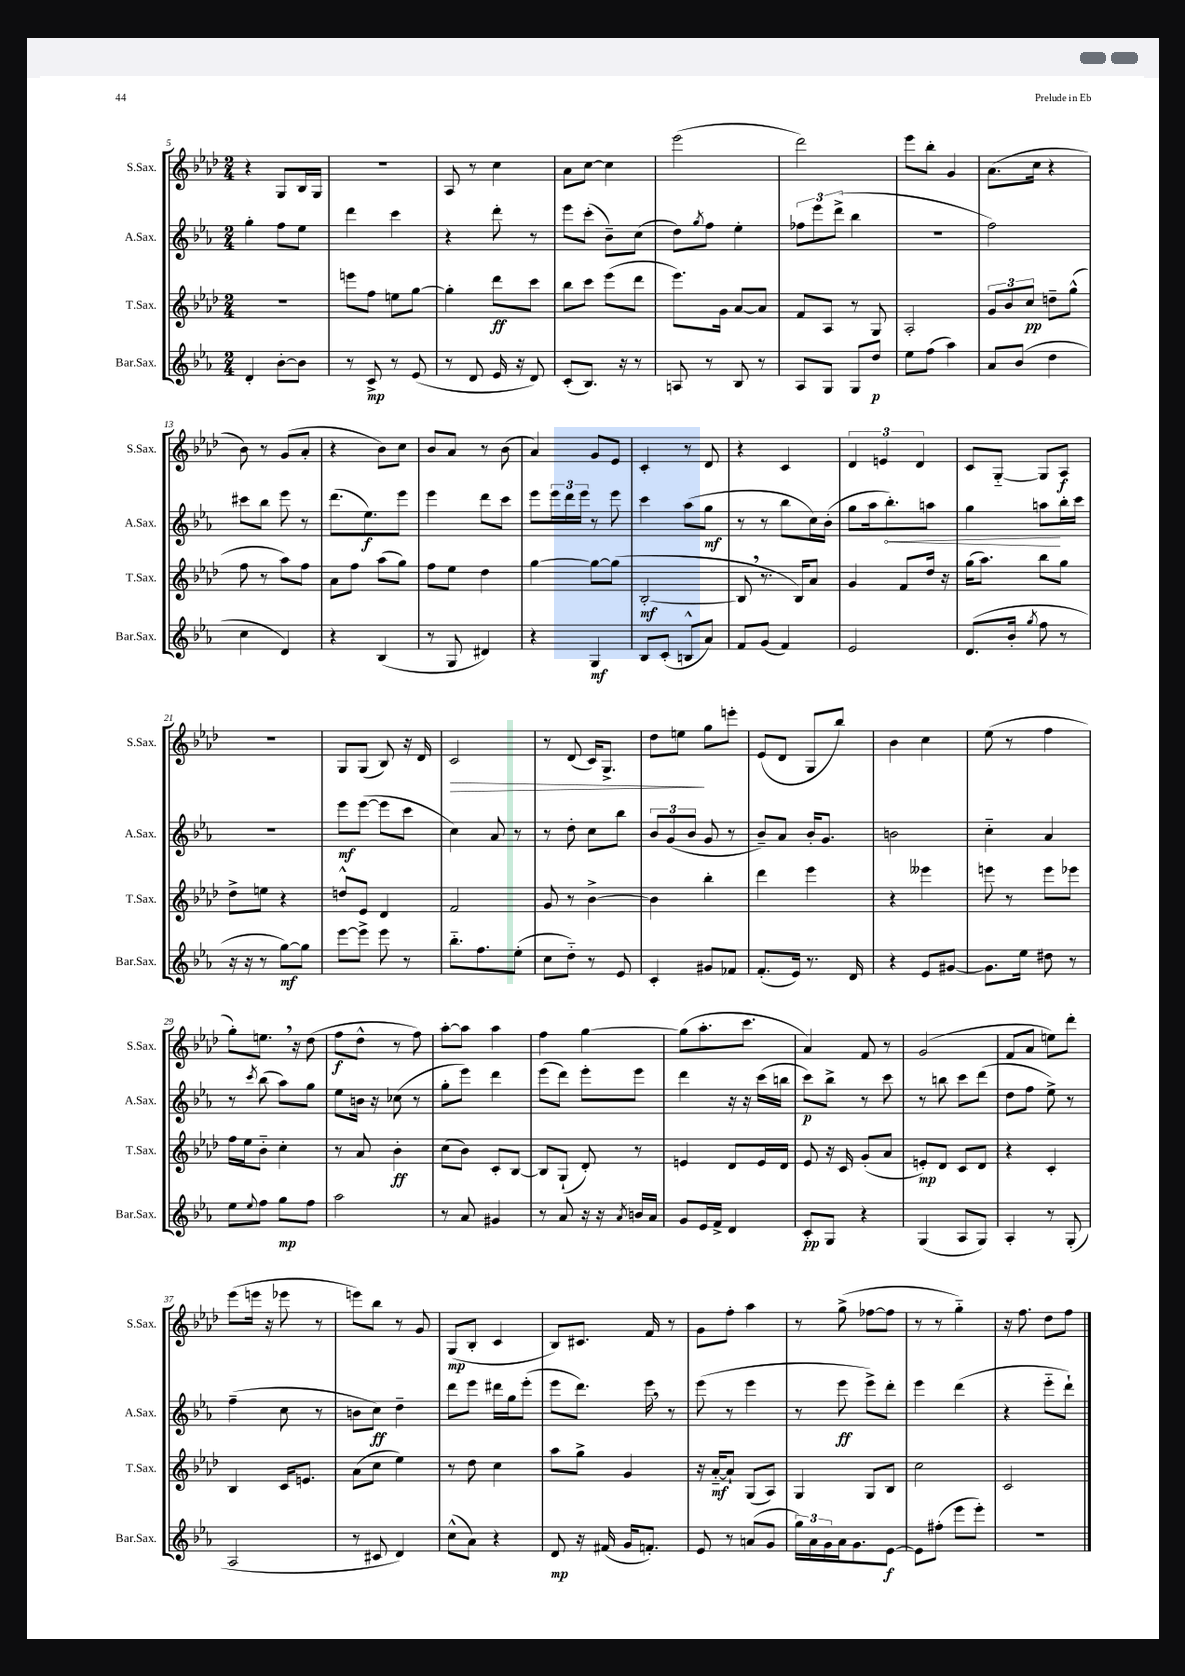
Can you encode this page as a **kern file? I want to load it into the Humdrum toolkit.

**kern	**dynam	**kern	**dynam	**kern	**dynam	**kern	**dynam
*part4	*part4	*part3	*part3	*part2	*part2	*part1	*part1
*staff4	*staff4	*staff3	*staff3	*staff2	*staff2	*staff1	*staff1
*I"Bar.Sax.	*	*I"T.Sax.	*	*I"A.Sax.	*	*I"S.Sax.	*
*I'Bar.Sax.	*	*I'T.Sax.	*	*I'A.Sax.	*	*I'S.Sax.	*
*clefG2	*	*clefG2	*	*clefG2	*	*clefG2	*
*k[b-e-a-]	*	*k[b-e-a-d-]	*	*k[b-e-a-]	*	*k[b-e-a-d-]	*
*M2/4	*	*M2/4	*	*M2/4	*	*M2/4	*
=5	=5	=5	=5	=5	=5	=5	=5
4d'/	.	2r	.	4gg'\	.	4r	.
[8b-'\L	.	.	.	8ff\L	.	8G/L	.
8b-\J]	.	.	.	8ee-\J	.	16B-/L	.
.	.	.	.	.	.	16G/JJ	.
=6	=6	=6	=6	=6	=6	=6	=6
8r	.	8eeen\L	.	4ddd\	.	2r	.
8c^/	mp	8ff\J	.	.	.	.	.
8r	.	8een\L	.	4ccc\	.	.	.
(8e-/	.	[8gg\J	.	.	.	.	.
=7	=7	=7	=7	=7	=7	=7	=7
8r	.	4gg'\]	.	4r	.	8A-/	.
8d/	.	.	.	.	.	8r	.
16e-/	.	8ddd-\L	ff	8ddd'\	.	4cc\	.
16r	.	.	.	.	.	.	.
8d/)	.	8ccc\J	.	8r	.	.	.
=8	=8	=8	=8	=8	=8	=8	=8
(8c'/L	.	8bb-\L	.	8eee-\L	.	8a-\L	.
8.B-/J)	.	8ccc\J	.	(8ccc'\J	.	[8cc\J	.
.	.	(8eee-\L	.	8b-~\L)	.	4cc\]	.
16r	.	.	.	.	.	.	.
8r	.	8ddd-\J	.	(8cc\J	.	.	.
=9	=9	=9	=9	=9	=9	=9	=9
8An/	.	8.eee-\L)	.	8dd\L)	.	(2eee-\	.
.	.	.	.	8qgg/	.	.	.
8r	.	.	.	8ff\J	.	.	.
.	.	16g\Jk	.	.	.	.	.
8B-/	.	[8a-/L	.	4ee-'\	.	.	.
8r	.	8a-/J]	.	.	.	.	.
=10	=10	=10	=10	=10	=10	=10	=10
8A-/L	.	8f/L	.	12ff-X\L	.	2ddd-\)	.
.	.	.	.	12eee-\	.	.	.
8G/J	.	8A-/J	.	.	.	.	.
.	.	.	.	(12ddd^\J	.	.	.
8G/L	.	8r	.	4bb-\	.	.	.
8dd/J	p	8G/	.	.	.	.	.
=11	=11	=11	=11	=11	=11	=11	=11
8ee-\L	.	2A-'/	.	2r	.	8eee-\L	.
(8ff\J	.	.	.	.	.	8bb-'\J	.
4aa-\)	.	.	.	.	.	4g/	.
=12	=12	=12	=12	=12	=12	=12	=12
8a-/L	.	12g/L	.	2ff\)	.	(8.a-\L	.
.	.	12b-/	.	.	.	.	.
(8b-/J	.	.	.	.	.	.	.
.	.	12cc/J	pp	.	.	.	.
.	.	.	.	.	.	16cc\Jk	.
4dd\	.	8ddn~\L	.	.	.	4r	.
.	.	(8gg^^\J	.	.	.	.	.
!!LO:LB:g=z
=13	=13	=13	=13	=13	=13	=13	=13
4cc\	.	8ff\	.	8ccc#X\L	.	8b-\)	.
.	.	8r	.	8bb-\J	.	8r	.
4d/)	.	8aa-\L)	.	8eee-\	.	(8g/L	.
.	.	8ff\J	.	8r	.	8a-'/J	.
=14	=14	=14	=14	=14	=14	=14	=14
4r	.	8a-\L	.	(8.ddd\L	.	4r	.
.	.	8ff\J	.	.	.	.	.
.	.	.	.	8.ee-\)	f	.	.
(4B-/	.	(8aa-\L	.	.	.	8b-\L)	.
.	.	8gg\J)	.	8eee-\J	.	8cc\J	.
=15	=15	=15	=15	=15	=15	=15	=15
8r	.	8ff\L	.	4eee-\	.	8b-/L	.
8G/	.	8ee-\J	.	.	.	8a-/J	.
4d#X/)	.	4dd-\	.	8ddd\L	.	8r	.
.	.	.	.	8ccc\J	.	(8b-\	.
=16	=16	=16	=16	=16	=16	=16	=16
4r	.	[4gg\	.	8eee-\L	.	4a-/)	.
.	.	.	.	24eee-\L	.	.	.
.	.	.	.	24ddd\	.	.	.
.	.	.	.	24eee-\JJ	.	.	.
4G/	mf	8gg\L_	.	8r	.	8g/L	.
.	.	(8gg\J]	.	8eee-\	.	8e-/J	.
=17	=17	=17	=17	=17	=17	=17	=17
8B-/L	.	[2B-'/	mf	4ccc\	.	4c'/	.
(8c'/J	.	.	.	.	.	.	.
8Bn^^/L	.	.	.	(8aa-\L	.	8r	.
8a-/J)	.	.	.	8gg\J	mf	8d-/	.
=18	=18	=18	=18	=18	=18	=18	=18
8f/L	.	8B-,/]	.	8r	.	4r	.
(8g/J	.	8.r	.	8r	.	.	.
4f/)	.	.	.	8bb-\L	.	4c/	.
.	.	16B-/KL)	.	.	.	.	.
.	.	8a-/J	.	16cc\L)	.	.	.
.	.	.	.	(16b-'\JJ	.	.	.
=19	=19	=19	=19	=19	=19	=19	=19
2e-/	.	4g/	.	8gg\L	.	6d-/	.
.	.	.	.	16aa-\k	.	.	.
.	.	.	.	.	.	6en/	.
!	!	!	!	!	!LO:HP:b	!	!
.	.	.	.	8.bb-'\)	<	.	.
.	.	8f/L	.	.	.	.	.
.	.	.	.	.	.	6d-/	.
.	.	16dd-/Jk	.	8aan\J	.	.	.
.	.	16r	.	.	.	.	.
=20	=20	=20	=20	=20	=20	=20	=20
(8.d/L	.	(16gg\KL	.	4gg\	.	8c/L	.
.	.	8.aa-\J)	.	.	.	.	.
.	.	.	.	.	.	[8G/J	.
16b-'/Jk	.	.	.	.	.	.	.
8qgg/	.	.	.	.	.	.	.
8ff\	.	8bb-\L	.	8aan\L	.	8G/L]	.
8r	.	8gg\J	.	16bb-'\L	[	8A-/J	f
.	.	.	.	16ccc\JJ	.	.	.
!!LO:LB:g=z
=21	=21	=21	=21	=21	=21	=21	=21
16r	.	8dd-^\L	.	2r	.	2r	.
16r	.	.	.	.	.	.	.
8r	.	8een\J	.	.	.	.	.
[8gg\L)	mf	4r	.	.	.	.	.
8gg\J]	.	.	.	.	.	.	.
=22	=22	=22	=22	=22	=22	=22	=22
[8eee-\L	.	8ddn^^/L	.	8eee-\L	mf	8G/L	.
8eee-^\J]	.	8e-/J	.	([8eee-\J	.	(8G/J	.
8eee-\	.	4d-/	.	8eee-\L]	.	8B-/)	.
8r	.	.	.	8ccc\J	.	16r	.
.	.	.	.	.	.	16d-/	.
=23	=23	=23	=23	=23	=23	=23	=23
!	!	!	!	!	!	!	!LO:HP:b
8.bb-\L	.	2f/	.	4cc\)	.	2c/	>
8.ff\	.	.	.	.	.	.	.
.	.	.	.	8a-/	.	.	.
(8ee-'\J	.	.	.	8r	.	.	.
=24	=24	=24	=24	=24	=24	=24	=24
8cc\L	.	8g/	.	8r	.	8r	.
8dd\J)	.	8r	.	8dd'\	.	(8d-/	.
8r	.	[4b-^\	.	8cc\L	.	16c/KL)	.
.	.	.	.	.	.	8.G^/J	.
8e-/	.	.	.	8bb-\J	.	.	.
=25	=25	=25	=25	=25	=25	=25	=25
4c'/	.	4b-\]	.	12b-/L	.	8dd-\L	.
.	.	.	.	(12g/	.	.	.
.	.	.	.	.	.	8een\J	.
.	.	.	.	12b-/J	.	.	.
8g#X/L	.	4bb-'\	.	8g/	.	8gg\L	]
8f-X/J	.	.	.	8r	.	8eeen'\J	.
=26	=26	=26	=26	=26	=26	=26	=26
(8.f'/L	.	4ddd-\	.	8b-~/L)	.	(8e-/L	.
.	.	.	.	8a-/J	.	8d-/J	.
16e-/Jk)	.	.	.	.	.	.	.
8.r	.	4eee-\	.	16b-'/KL	.	8G/L	.
.	.	.	.	8.g/J	.	.	.
.	.	.	.	.	.	8bb-/J)	.
16d/	.	.	.	.	.	.	.
=27	=27	=27	=27	=27	=27	=27	=27
4r	.	4r	.	2bn\	.	4b-\	.
8e-/L	.	4eee--X\	.	.	.	4cc\	.
[8g#X/J	.	.	.	.	.	.	.
=28	=28	=28	=28	=28	=28	=28	=28
8.g#\L]	.	8eeen\	.	4cc\	.	(8ee-\	.
.	.	8r	.	.	.	8r	.
16ee-\Jk	.	.	.	.	.	.	.
8dd#X\	.	8eee\L	.	4a-/	.	4ff\	.
8r	.	8eee-X\J	.	.	.	.	.
!!LO:LB:g=z
=29	=29	=29	=29	=29	=29	=29	=29
8ee-\L	.	16ff\LL	.	8r	.	8gg'\L)	.
.	.	16ee-\J	.	.	.	.	.
8qqee-/	.	.	.	8qccc/	.	.	.
8ff\J	.	8b-\J	.	(8bb-\	.	8.een,\J	.
8gg\L	mp	4cc'\	.	8aa-\L)	.	.	.
.	.	.	.	.	.	16r	.
8ff\J	.	.	.	8gg\J	.	(8dd-\	.
=30	=30	=30	=30	=30	=30	=30	=30
2aa-\	.	8r	.	8ee-\L	.	8ff\L	f
.	.	8a-/	.	16bn\Jk	.	8dd-^^\J	.
.	.	.	.	16r	.	.	.
.	.	4b-'\	ff	(8cc-X\	.	8r	.
.	.	.	.	8r	.	8ff\)	.
=31	=31	=31	=31	=31	=31	=31	=31
8r	.	(8cc\L	.	8gg'\L	.	[8aa-'\L	.
8a-/	.	8b-\J)	.	8eee-\J)	.	8aa-\J]	.
4g#X/	.	8c'/L	.	4ddd\	.	4aa-\	.
.	.	[8B-/J	.	.	.	.	.
=32	=32	=32	=32	=32	=32	=32	=32
8r	.	8B-/L]	.	(8eee-\L	.	4ff\	.
8a-/	.	(8G`/J	.	8ddd\J)	.	.	.
16r	.	8d-'/)	.	8eee-'\L	.	[4gg\	.
16r	.	.	.	.	.	.	.
8qa-/	.	.	.	.	.	.	.
16bn/LL	.	8r	.	8eee-\J	.	.	.
16a-/JJ	.	.	.	.	.	.	.
=33	=33	=33	=33	=33	=33	=33	=33
8g/L	.	4en/	.	4ddd\	.	(8gg\L]	.
16e-/L	.	.	.	.	.	8.aa-'\	.
16f^/JJ	.	.	.	.	.	.	.
4d/	.	8d-/L	.	16r	.	.	.
.	.	.	.	16r	.	8.ccc\J	.
.	.	16e/L	.	(16ccc\LL	.	.	.
.	.	16d-/JJ	.	16bbn\JJ	.	.	.
=34	=34	=34	=34	=34	=34	=34	=34
8c'/L	pp	8e-/	.	8ccc\L)	p	4a-/)	.
8G/J	.	16r	.	8bb-^\J	.	.	.
.	.	16c/	.	.	.	.	.
4r	.	(8g'/L	.	8r	.	8f/	.
.	.	8a-/J	.	8ccc\	.	8r	.
=35	=35	=35	=35	=35	=35	=35	=35
(4G/	.	8en'/L)	mp	8r	.	(2g/	.
.	.	8d-/J	.	8bbn\	.	.	.
8A-/L	.	8c/L	.	8ccc\L	.	.	.
8G/J)	.	8d-/J	.	(8ddd\J	.	.	.
=36	=36	=36	=36	=36	=36	=36	=36
4A-'/	.	4r	.	8dd\L	.	8f/L	.
.	.	.	.	8ff\J	.	8a-/J	.
8r	.	4c'/	.	8ee-^\)	.	8een\L)	.
(8G'/	.	.	.	8r	.	8ddd-'\J	.
!!LO:LB:g=z
=37	=37	=37	=37	=37	=37	=37	=37
2A-/	.	4B-/	.	(4ff~\	.	(8eee-\L	.
.	.	.	.	.	.	16eeen\Jk	.
.	.	.	.	.	.	16r	.
.	.	16c/KL	.	8cc\	.	8eee-X\	.
.	.	8.en/J	.	.	.	.	.
.	.	.	.	8r	.	8r	.
=38	=38	=38	=38	=38	=38	=38	=38
8r	.	(8a-\L	.	8bn\L	.	8eeen\L)	.
8c#X/	.	8cc\J	.	8cc\J)	ff	8bb-\J	.
4d/)	.	4ee-\)	.	4dd~\	.	8r	.
.	.	.	.	.	.	8g/	.
=39	=39	=39	=39	=39	=39	=39	=39
(8cc^^\L	.	8r	.	8ddd\L	.	(8G/L	mp
8a-\J)	.	8dd-\	.	8eee-\J	.	8B-'/J	.
4r	.	4cc\	.	16ddd#X\LL	.	4c/	.
.	.	.	.	16gg\J	.	.	.
.	.	.	.	(8eee-'\J	.	.	.
=40	=40	=40	=40	=40	=40	=40	=40
8d/	mp	8aa-\L	.	8eee-\L	.	8B-/L)	.
16r	.	8gg^\J	.	8.ddd\J)	.	8.c#X/J	.
(16f#X/	.	.	.	.	.	.	.
16g/KL	.	4g/	.	.	.	.	.
8.fn'/J)	.	.	.	16eee-,\	.	16f/	.
.	.	.	.	8r	.	8r	.
=41	=41	=41	=41	=41	=41	=41	=41
8e-/	.	16r	.	(8eee-\	.	8g\L	.
.	.	[16a-/KL	mf	.	.	.	.
8r	.	8a-`/J]	.	8r	.	8ff'\J	.
(8an/L	.	(8G/L	.	4eee-\	.	4aa-\	.
8g/J	.	8A-/J)	.	.	.	.	.
=42	=42	=42	=42	=42	=42	=42	=42
24gg\LL)	.	4G/	.	8r	.	8r	.
24a-\	.	.	.	.	.	.	.
24g\	.	.	.	.	.	.	.
16a-\J	.	.	.	8eee-\	ff	(8gg^\	.
8.g\	.	.	.	.	.	.	.
.	.	8G/L	.	8eee-^\L)	.	[8ff-X\L	.
[8e-\J	f	8B-/J	.	8ddd'\J	.	8ff-\J]	.
=43	=43	=43	=43	=43	=43	=43	=43
8e-\L]	.	2cc\	.	4eee-\	.	8r	.
(8ff#X'\J	.	.	.	.	.	8r	.
8eee-\L	.	.	.	(4ddd\	.	4gg\)	.
8eee-'\J)	.	.	.	.	.	.	.
=44	=44	=44	=44	=44	=44	=44	=44
2r	.	2c/	.	4r	.	16r	.
.	.	.	.	.	.	8.ff\	.
.	.	.	.	8eee-\L	.	8dd-\L	.
.	.	.	.	8ddd`\J)	.	8ff\J	.
==	==	==	==	==	==	==	==
*-	*-	*-	*-	*-	*-	*-	*-
